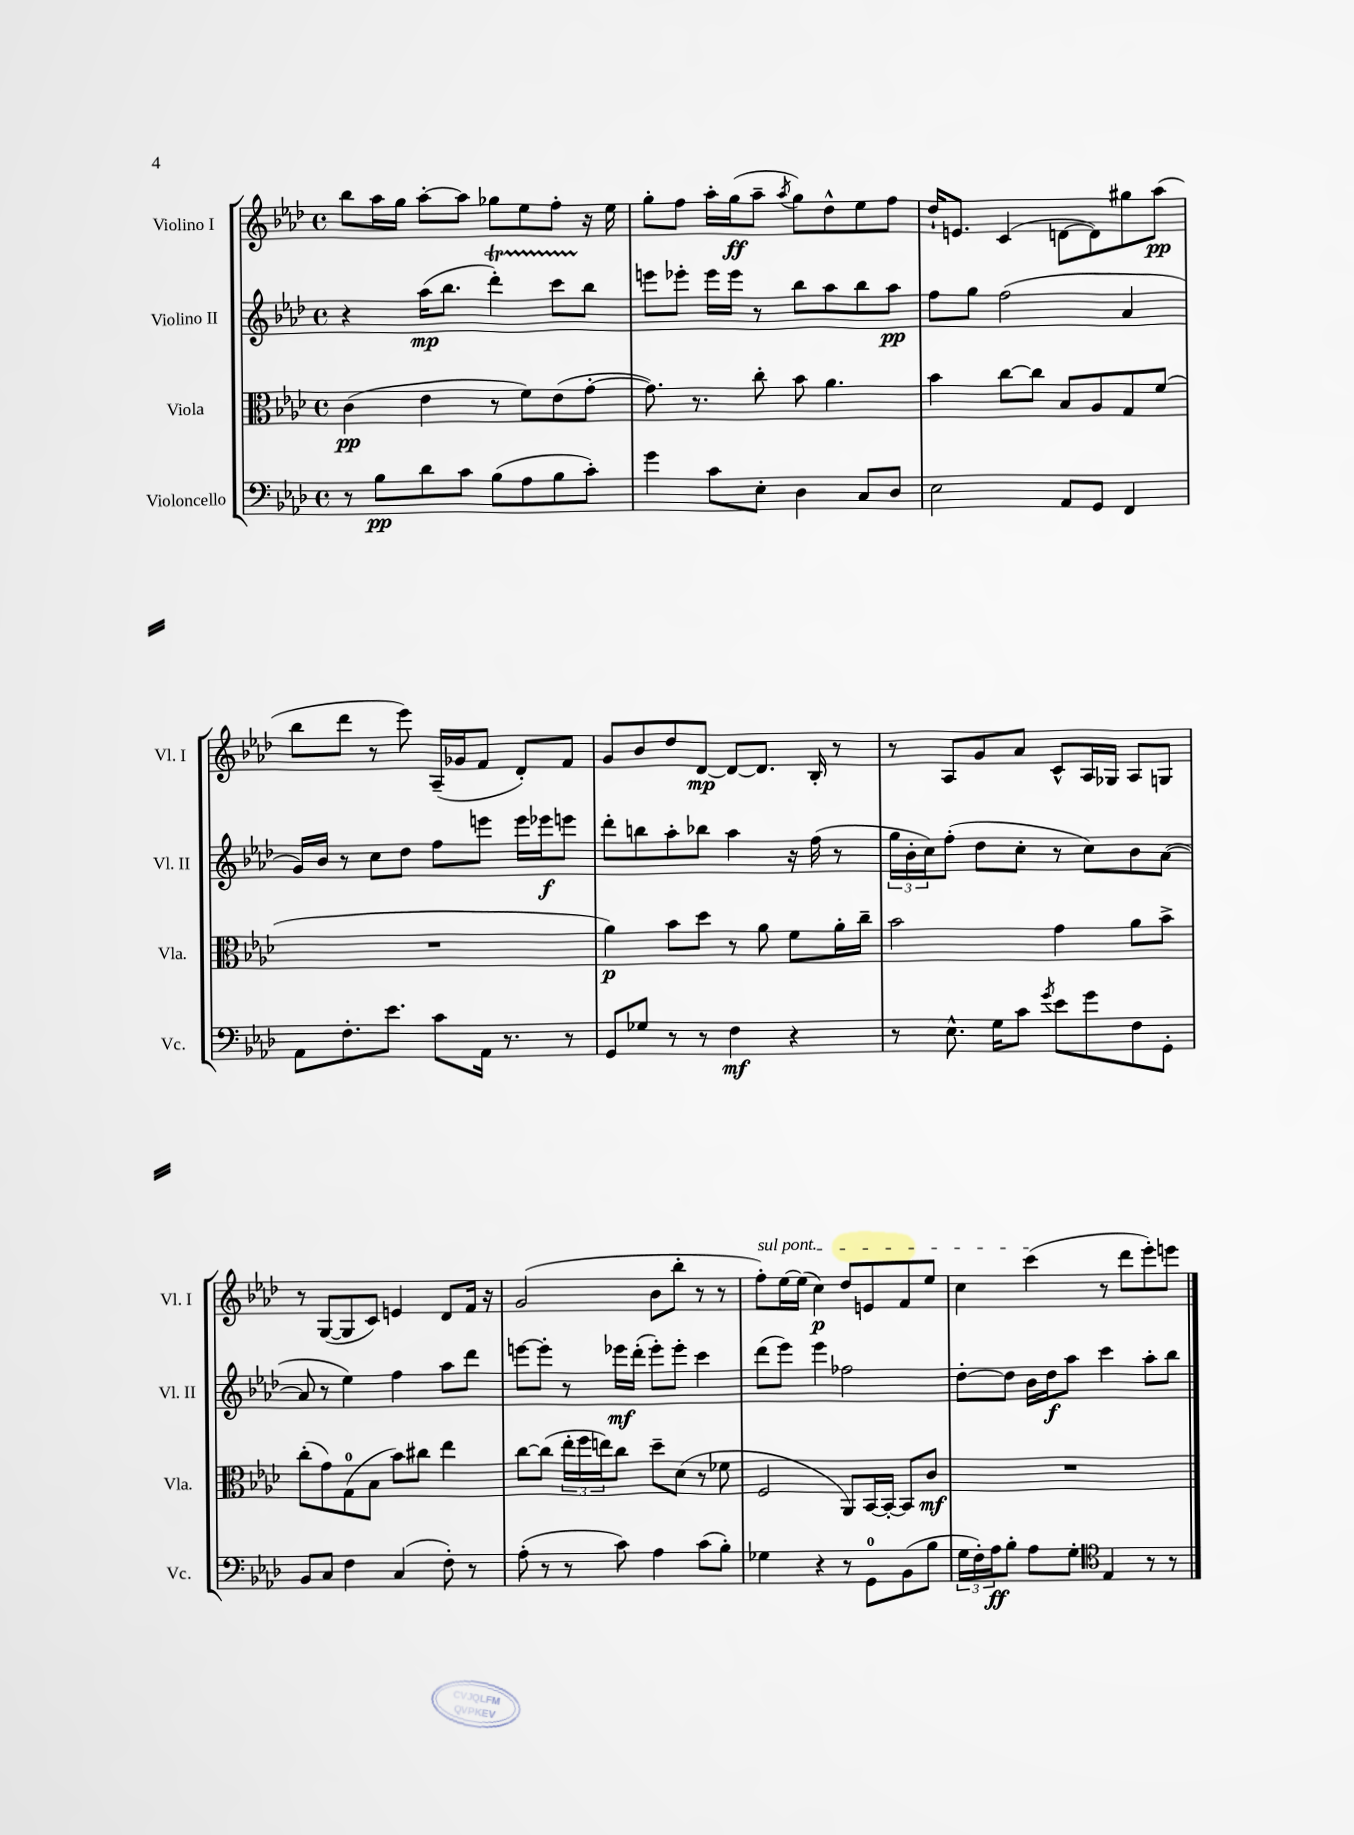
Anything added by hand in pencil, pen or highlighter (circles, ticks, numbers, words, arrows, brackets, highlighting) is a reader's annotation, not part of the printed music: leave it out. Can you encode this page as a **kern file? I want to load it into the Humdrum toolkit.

**kern	**kern	**kern	**kern
*staff4	*staff3	*staff2	*staff1
*clefF4	*clefC3	*clefG2	*clefG2
*k[b-e-a-d-]	*k[b-e-a-d-]	*k[b-e-a-d-]	*k[b-e-a-d-]
*M4/4	*M4/4	*M4/4	*M4/4
*met(c)	*met(c)	*met(c)	*met(c)
8r	(4c	4r	8bb-
8B-	.	.	16aa-
.	.	.	16gg
8d-	4e-	(16aa-	[8aa-'
.	.	8.bb-	.
8c	.	.	8aa-]
(8B-	8r	4ddd-')	8gg-
8A-	8f)	.	8ee-
8B-	(8e-	8ccc	8ff'
8c')	[8g'	8bb-	16r
.	.	.	16ee-
=	=	=	=
4g	8.g])	8eee	8gg'
.	.	8eee-'	8ff
.	8.r	.	.
8c	.	16eee-	16aa-'
.	.	16eee-	(16gg
8E-'	8cc'	8r	8aa-~
.	.	.	8qaa-
4D-	8b-	8bb-	8gg)
.	4.a-	8aa-	8dd-^^
8C	.	8bb-	8ee-
8D-	.	8aa-	8ff
=	=	=	=
2E-	4b-	8ff	16dd-`
.	.	.	8.e
.	.	8gg	.
.	[8cc	(2ff	(4c
.	8cc]	.	.
8AA-	8B-	.	[8d
8GG	8A-	.	8d])
4FF	8G	4a-	8gg#
.	(8f	.	(8aa-
=	=	=	=
8AA-	1r	16g)	8bb-
.	.	16b-	.
8.F'	.	8r	8ddd-
.	.	8cc	8r
8.e-	.	.	.
.	.	8dd-	8eee-)
8c	.	8ff	(16A-~
.	.	.	16g-
16AA-	.	8eee	8f
8.r	.	.	.
.	.	16eee	8d-')
.	.	16eee-	.
8r	.	8eee	8f
=	=	=	=
8GG	4a-)	8ddd-'	8g
8G-	.	8bb	8b-
8r	8b-	8aa-'	8dd-
8r	8dd-	8bb-	[8d-
4F	8r	4aa-	8d-_
.	8a-	.	8.d-]
4r	8f	16r	.
.	.	(16ff	16B-'
.	16a-'	8r	8r
.	16cc~	.	.
=	=	=	=
8r	2b-	24gg	8r
.	.	24b-'	.
.	.	24cc)	.
8.E-^^	.	(8ff'	8A-
.	.	8dd-	8g
16G	.	.	.
8c	.	8cc'	8a-
8qg	.	.	.
8e-	4g	8r	8c^^
8g	.	8cc)	16A-
.	.	.	16G-
8F	8a-	8b-	8A-
8GG'	8b-^	([8a-	8G
=	=	=	=
8BB-	(8cc'	8a-]	8r
8C	8g)	8r	([8G
4F	(8G	4ee-)	8G]
.	8B-	.	8c)
(4C	8b-)	4ff	4e
.	8cc#	.	.
8F')	4ee-	8aa-	8d-
8r	.	8ddd-	16f
.	.	.	16r
=	=	=	=
(8A-'	[8cc	[8eee	(2g
8r	(8cc]	8eee']	.
8r	24ee-'	8r	.
.	24ff	.	.
.	24ee)	.	.
8c)	8cc	16eee-	.
.	.	(16ddd-'	.
4A-	8dd-~	8eee-')	8b-
.	(8d-	8eee-'	8bb-'
(8c	8r	4ccc	8r
8B-')	8f-	.	8r
=	=	=	=
4G-	2F	(8ddd-	8ff')
.	.	8eee-)	[16ee-
.	.	.	(16ee-]
4r	.	4eee-	4cc)
8r	8AA-)	2ff-	8dd-
8GG	[16BB-	.	8e
.	16BB-'_	.	.
(8BB-	8BB-]	.	8f
8B-	8c	.	8ee-
=	=	=	=
24G	1r	[8dd-'	4cc
24F')	.	.	.
24A-	.	.	.
8B-'	.	8dd-]	.
8A-	.	16b-	(4ccc
.	.	16dd-	.
8G'	.	8aa-	.
*clefC4	*	*	*
4E-	.	4ccc	8r
.	.	.	8ddd-
8r	.	8aa-'	8eee-')
8r	.	8bb-	8eee
==	==	==	==
*-	*-	*-	*-
